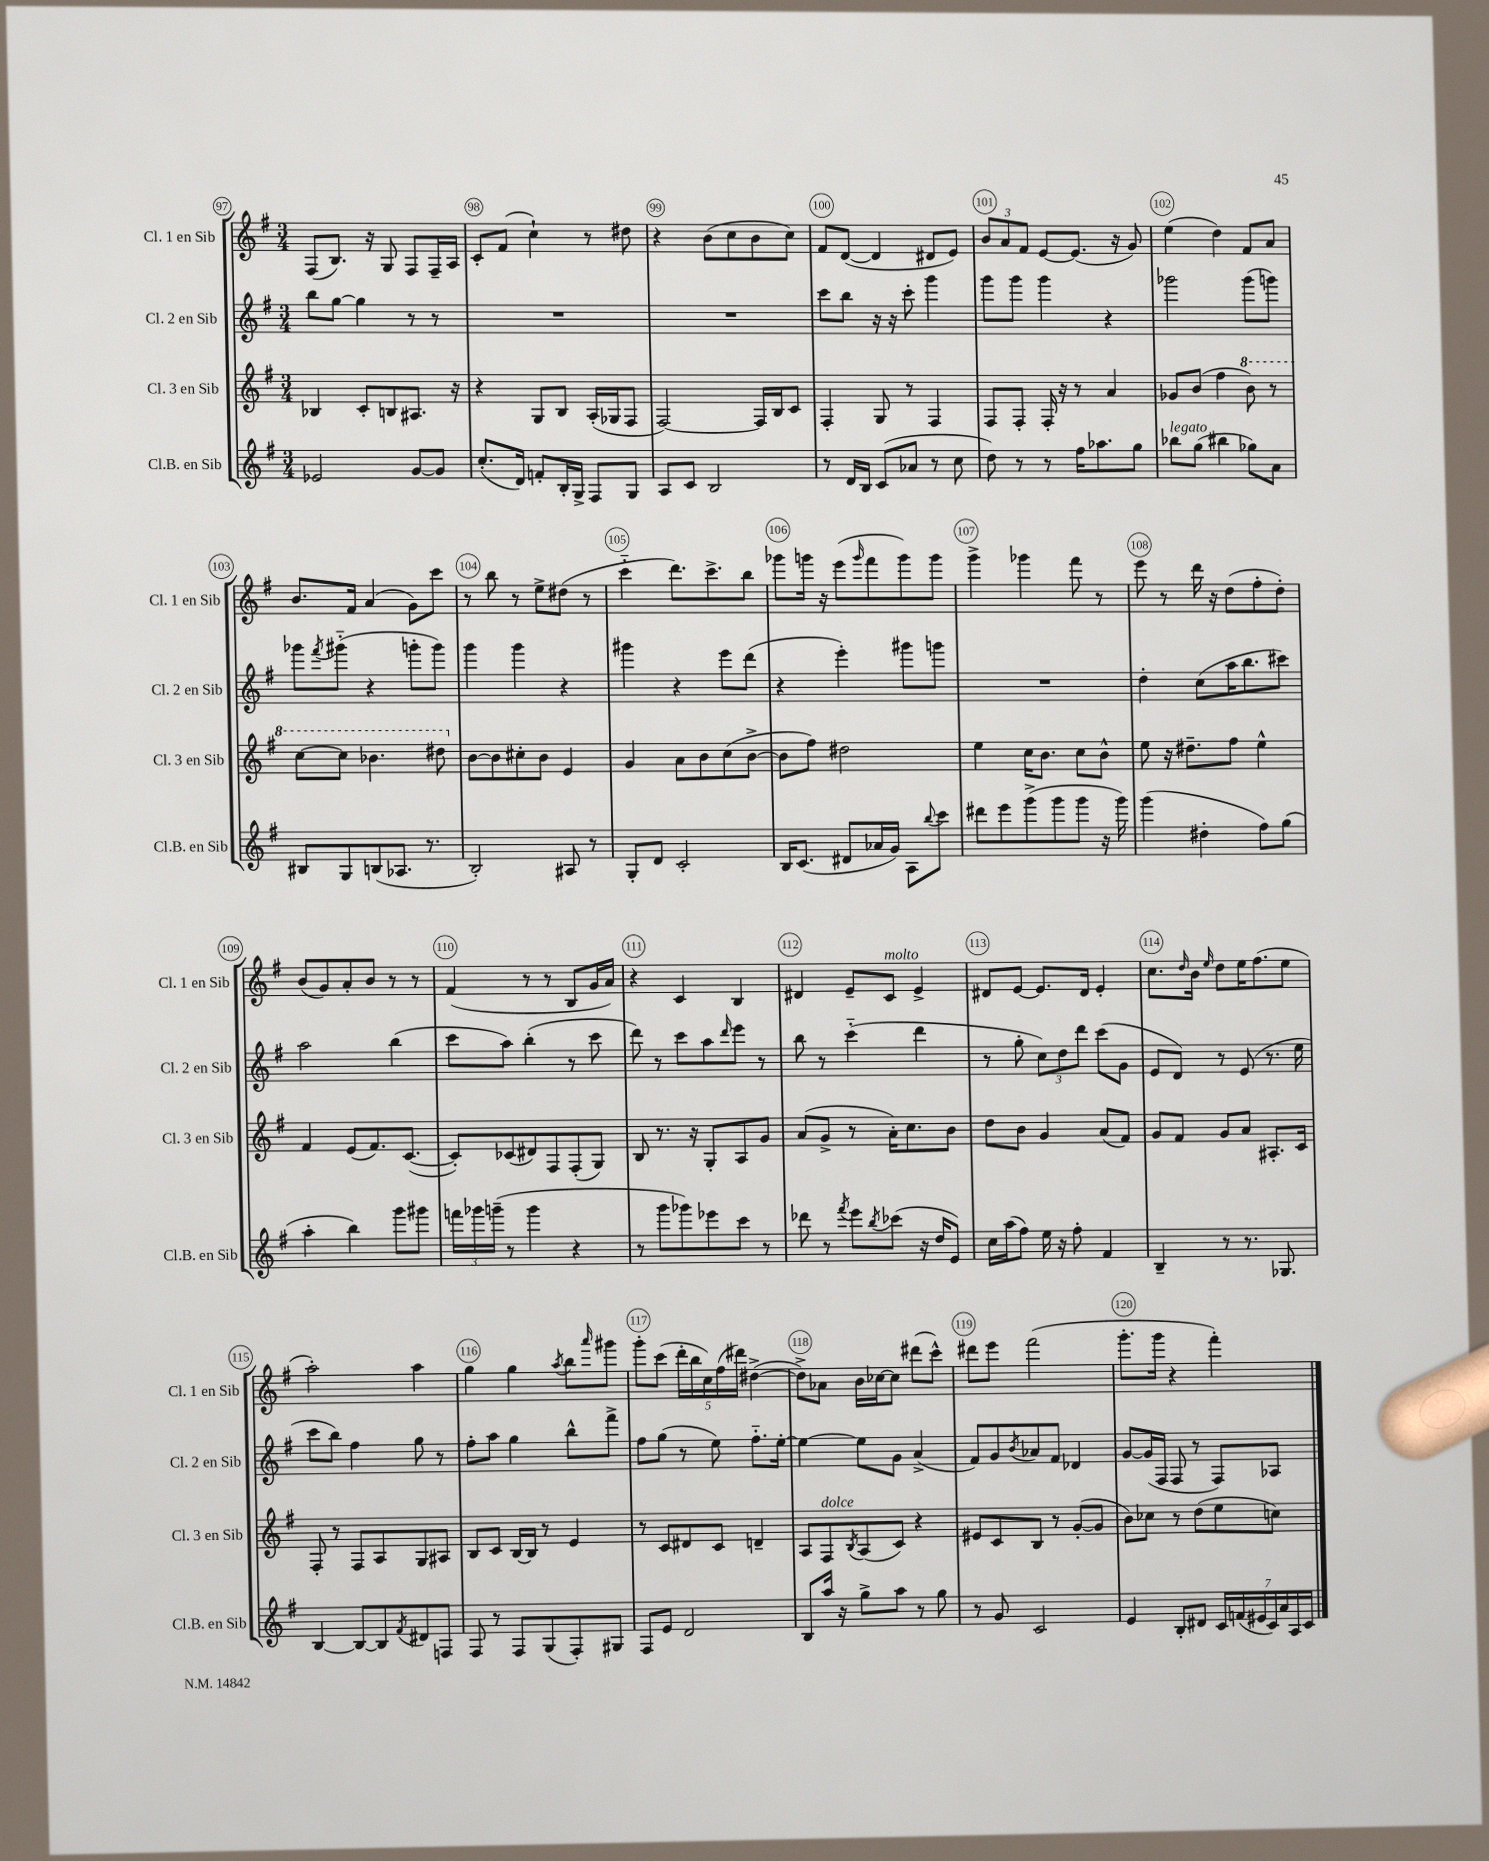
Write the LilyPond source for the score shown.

<<
\new StaffGroup <<
\new Staff = "s0" \with { instrumentName = "Cl. 1 en Sib" shortInstrumentName = "Cl. 1 en Sib" } {
    \clef treble \key g \major \numericTimeSignature \time 3/4
    fis8( b8.) r16 g8 fis8 fis16-- a16 |
    c'8-. fis'8( c''4-!) r8 dis''8 |
    r4 b'8( c''8 b'8 c''8) |
    fis'8 d'8~( d'4 dis'8 e'8) |
    \tuplet 3/2 { b'8 a'8 fis'8 } e'8~ e'8.( r16 g'8) |
    e''4( d''4) fis'8 a'8 |
    b'8. fis'16 a'4( g'8) c'''8 |
    r8 b''8 r8 e''8-> dis''8( r8 |
    c'''4-_ d'''8.) c'''8.-> b''8 |
    ges'''8 g'''16 r16 e'''8( \grace { g'''16 } fis'''8 g'''8) g'''8 |
    g'''4-> ges'''4 fis'''8 r8 |
    e'''8 r8 d'''16 r16 d''8( fis''8-. d''8-.) |
    b'8( g'8) a'8-. b'8 r8 r8 |
    fis'4( r8 r8 b8 g'16 a'16) |
    r4 c'4 b4 |
    dis'4 e'8-- c'8^\markup { \italic "molto" } e'4-> |
    dis'8 e'8~ e'8. dis'16 e'4-. |
    c''8. \grace { d''16 } b'16 \grace { e''16 } d''8 e''16 fis''8.( e''8 |
    a''2-.) a''4 |
    g''4 g''4 \acciaccatura { a''8 } b''8 \grace { a'''16 } gis'''8 |
    g'''8-. c'''8( \tuplet 5/4 { d'''16-. b''16 c''16) fis''16( dis'''16) } dis''4~->( |
    dis''8->) aes'8 b'16 ces''16~ ces''8 dis'''8( c'''8-^) |
    dis'''8 e'''8 fis'''2( |
    g'''8.-. g'''16 r4 fis'''4-.) \bar "|." |
}
\new Staff = "s1" \with { instrumentName = "Cl. 2 en Sib" shortInstrumentName = "Cl. 2 en Sib" } {
    \clef treble \key g \major \numericTimeSignature \time 3/4
    b''8 g''8~ g''4 r8 r8 |
    R2. |
    R2. |
    c'''8 b''8 r16 r16 c'''8-. g'''4 |
    g'''8 g'''8 g'''4 r4 |
    ges'''2 ges'''8( g'''8) |
    ges'''8 \acciaccatura { fis'''8 } gis'''8-_( r4 g'''8-. g'''8) |
    g'''4 g'''4 r4 |
    gis'''4 r4 e'''8 d'''8( |
    r4 e'''4-.) gis'''8 g'''8 |
    R2. |
    d''4-. c''8( a''16 b''8. cis'''8) |
    a''2 b''4( |
    c'''8 a''8) b''4-.( r8 c'''8 |
    d'''8) r8 c'''8 a''8 \grace { d'''16 } e'''8 r8 |
    b''8 r8 c'''4-_( d'''4 |
    r8 g''8-. \tuplet 3/2 { c''8) d''8 d'''8 } c'''8( g'8 |
    e'8 d'8) r8 e'8( r8. e''16 |
    c'''8 b''8) fis''4 g''8 r8 |
    fis''8-. a''8 g''4 b''8-^ fis'''8-> |
    fis''8 g''8( r8 e''8) fis''8.-_ e''16~-. |
    e''4~ e''8 g'8 a'4->( |
    fis'8) g'8 \acciaccatura { b'8 } aes'8 fis'8 des'4 |
    g'8~ g'16( fis16 fis8 r8 fis8) aes8 \bar "|." |
}
\new Staff = "s2" \with { instrumentName = "Cl. 3 en Sib" shortInstrumentName = "Cl. 3 en Sib" } {
    \clef treble \key g \major \numericTimeSignature \time 3/4
    bes4 c'8-. b8 ais8. r16 |
    r4 g8 b8 a16-.( ges16 fis8 |
    fis2~) fis16 b16 c'8 |
    fis4-. g8 r8 fis4 |
    fis8 fis8-. fis16-. r16 r8 a'4 |
    ges'8 b'8( fis''4 \ottava #1 b''8) r8 |
    c'''8~ c'''8 bes''4. dis'''8 \ottava #0 |
    b'8~ b'8 cis''8-. b'8 e'4 |
    g'4 a'8 b'8 c''8( b'8~-> |
    b'8 fis''8) dis''2 |
    e''4 c''16 b'8. c''8 b'8-^ |
    e''8 r16 dis''8.-- fis''8 e''4-^ |
    fis'4 e'8( fis'8.) c'8.~( |
    c'8-.) ces'8( dis'8) fis8 fis8-.( g8) |
    b8 r8. r16 g8-. a8 g'8 |
    a'8( g'8-> r8 a'16-.) c''8. b'8 |
    d''8 b'8 g'4 a'8( fis'8) |
    g'8 fis'8 g'8 a'8 ais8.-. c'16 |
    fis8-. r8 fis8 a8 g8 ais8 |
    b8 c'8 b16~ b16 r8 e'4 |
    r8 c'8 dis'8 c'8 d'4-- |
    a8 fis8^\markup { \italic "dolce" } \acciaccatura { b8 } a8( c'8) r4 |
    eis'8 c'8 b8 r8 g'8~-.( g'8 |
    b'8) ces''8 r8 d''8( e''8 c''8) \bar "|." |
}
\new Staff = "s3" \with { instrumentName = "Cl.B. en Sib" shortInstrumentName = "Cl.B. en Sib" } {
    \clef treble \key g \major \numericTimeSignature \time 3/4
    ees'2 g'8~ g'8 |
    c''8.-.( d'16) f'8-. b16-. g16-> fis8 g8 |
    a8 c'8 b2 |
    r8 d'16 b16 c'8( aes'8 r8 c''8 |
    d''8) r8 r8 fis''16 aes''8. g''8 |
    bes''8^\markup { \italic "legato" } g''8( bis''4 ges''8) a'8 |
    bis8 g8 b8( aes8. r8. |
    b2-.) ais8 r8 |
    g8-. d'8 c'2-. |
    b16 c'8.( dis'8 aes'16 g'16) a8 \appoggiatura { b''8 } c'''8 |
    dis'''8 e'''8 g'''8->( g'''8 g'''8 r16 g'''16) |
    g'''4( dis''4-. fis''8) g''8( |
    a''4-. b''4) g'''8 gis'''8 |
    \tuplet 3/2 { f'''16 ges'''16 g'''16--( } r8 g'''4 r4 |
    r8 g'''8 ges'''8) ees'''8 c'''8 r8 |
    des'''8 r8 \acciaccatura { fis'''8 } e'''8 \acciaccatura { b''8 } ces'''8( r16 d''16 e'8) |
    c''16 a''16( fis''8) e''16 r16 fis''8-. fis'4 |
    b4-- r8 r8. ges8. |
    b4~ b8~ b8 \acciaccatura { fis'8 } dis'8 f8 |
    fis8 r8 fis8 g8( fis8-.) gis8 |
    fis8 e'8 d'2 |
    b8 a''16 r16 g''8-> a''8 r8 g''8 |
    r8 g'8 c'2 |
    e'4 b8-. dis'8 \tuplet 7/4 { c'16 f'16( eis'16 c'16) a'16 a16 c'16 } \bar "|." |
}
>>
>>
\layout { \context { \Score currentBarNumber = #97 \override BarNumber.break-visibility = ##(#f #t #t) barNumberVisibility = #all-bar-numbers-visible \override BarNumber.stencil = #(make-stencil-circler 0.1 0.3 ly:text-interface::print) } }
